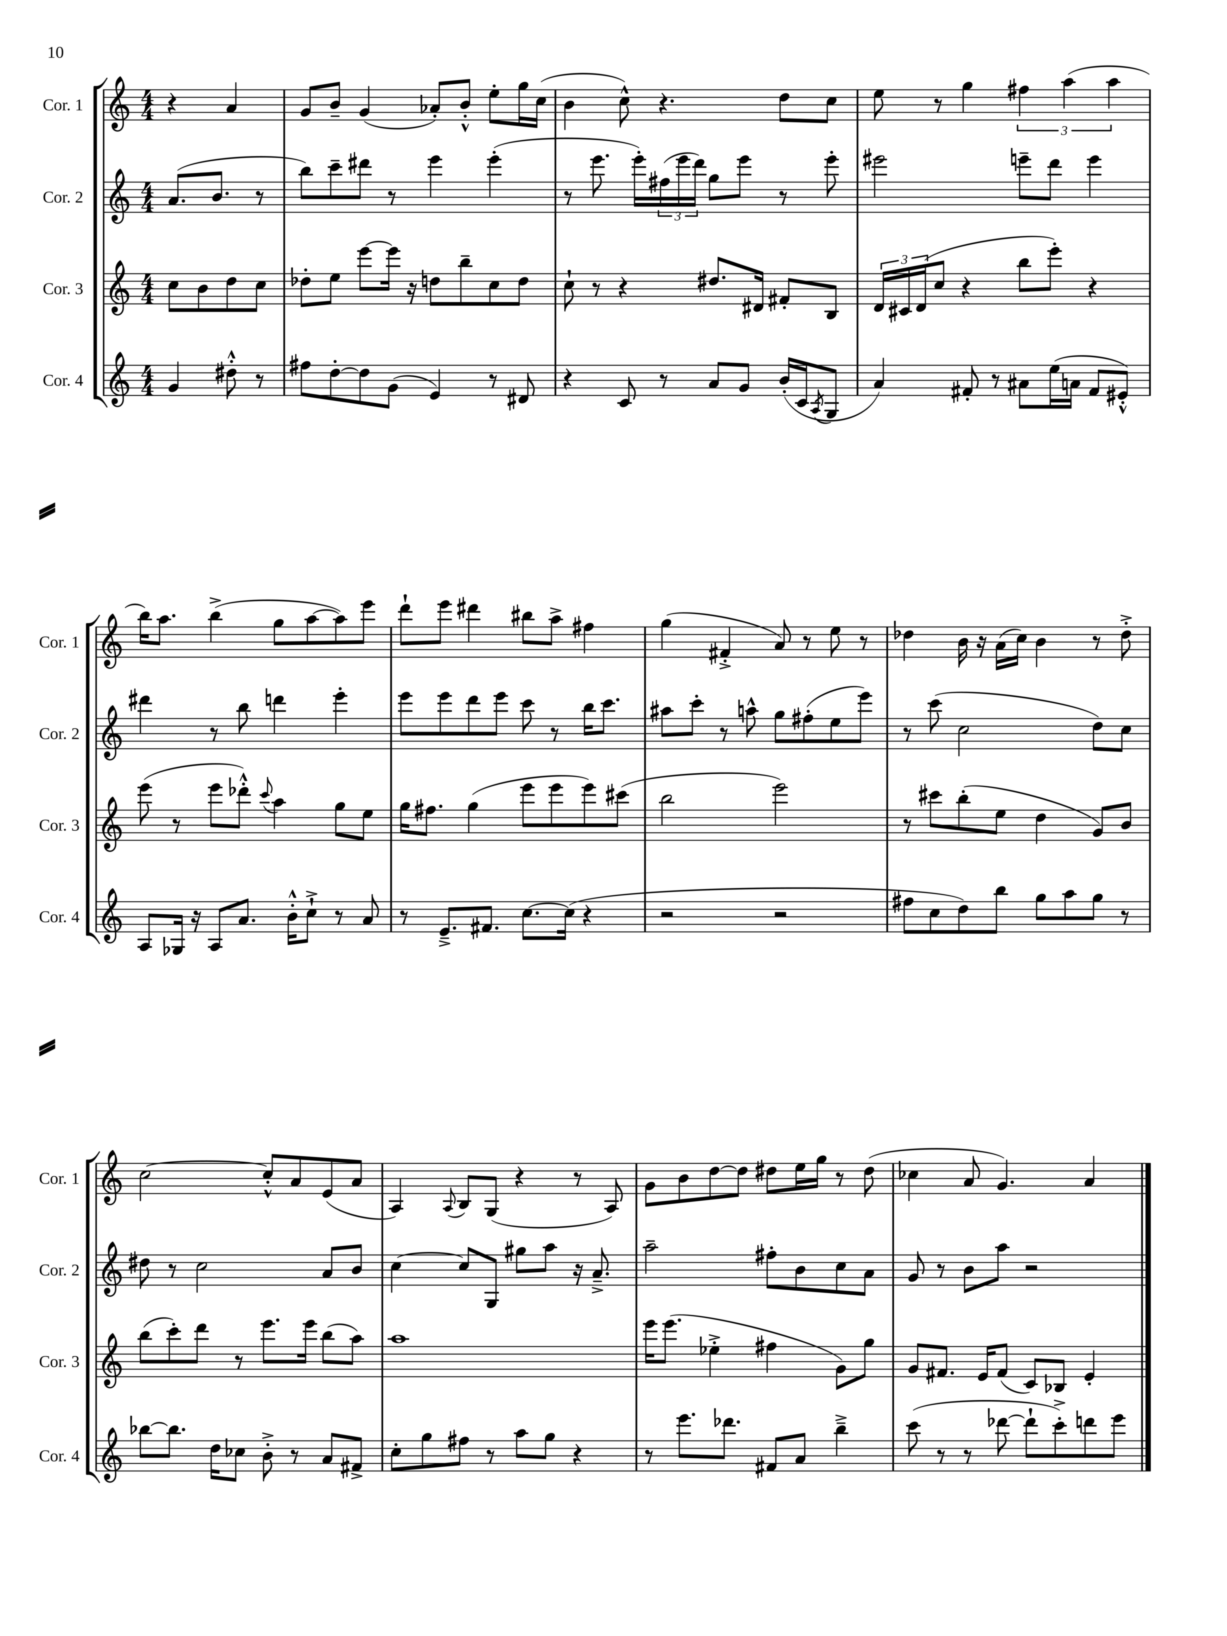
<<
\new StaffGroup <<
\new Staff = "s0" \with { instrumentName = "Cor. 1" shortInstrumentName = "Cor. 1" } {
    \clef treble \key c \major \numericTimeSignature \time 4/4 \partial 2
    r4 a'4 |
    g'8 b'8-- g'4( aes'8-.) b'8-.-^ e''8-. g''16 c''16( |
    b'4 c''8-^) r4. d''8 c''8 |
    e''8 r8 g''4 \tuplet 3/2 { fis''4 a''4( a''4 } |
    b''16) a''8. b''4->( g''8 a''8~ a''8) e'''8 |
    d'''8-! e'''8 dis'''4 bis''8 a''8-> fis''4 |
    g''4( fis'4-.-> a'8) r8 e''8 r8 |
    des''4 b'16 r16 a'16( c''16) b'4 r8 des''8-.-> |
    c''2~ c''8-.-^ a'8 e'8( a'8 |
    a4) \appoggiatura { a8 } b8 g8( r4 r8 a8) |
    g'8 b'8 d''8~ d''8 dis''8 e''16 g''16 r8 dis''8( |
    ces''4 a'8 g'4.) a'4 \bar "|." |
}
\new Staff = "s1" \with { instrumentName = "Cor. 2" shortInstrumentName = "Cor. 2" } {
    \clef treble \key c \major \numericTimeSignature \time 4/4 \partial 2
    a'8.( b'8. r8 |
    b''8) c'''8-- dis'''8 r8 e'''4 e'''4-.( |
    r8 e'''8. e'''16-.) \tuplet 3/2 { fis''16( e'''16 d'''16) } g''8 e'''8 r8 e'''8-. |
    eis'''2 e'''8-- d'''8 e'''4 |
    dis'''4 r8 b''8 d'''4 e'''4-. |
    e'''8 e'''8 d'''8 e'''8 c'''8 r8 b''16 c'''8. |
    ais''8 c'''8-. r8 a''8-^ g''8 fis''8-.( e''8 e'''8) |
    r8 c'''8( c''2 d''8) c''8 |
    dis''8 r8 c''2 a'8 b'8 |
    c''4~ c''8 g8 gis''8 a''8 r16 a'8.---> |
    a''2-- fis''8-. b'8 c''8 a'8 |
    g'8 r8 b'8 a''8 r2 \bar "|." |
}
\new Staff = "s2" \with { instrumentName = "Cor. 3" shortInstrumentName = "Cor. 3" } {
    \clef treble \key c \major \numericTimeSignature \time 4/4 \partial 2
    c''8 b'8 d''8 c''8 |
    des''8-. e''8 e'''8~ e'''16 r16 d''8 b''8-- c''8 d''8 |
    c''8-! r8 r4 dis''8. dis'16 fis'8-. b8 |
    \tuplet 3/2 { d'16 cis'16 d'16( } c''8 r4 b''8 e'''8-.) r4 |
    e'''8( r8 e'''8 des'''8-.-^) \appoggiatura { c'''8 } a''4 g''8 e''8 |
    g''16 fis''8. g''4( e'''8 e'''8 e'''8) cis'''8( |
    b''2 e'''2) |
    r8 cis'''8 b''8-.( e''8 d''4 g'8) b'8 |
    b''8( c'''8-.) d'''8 r8 e'''8. e'''16 b''8( a''8) |
    a''1 |
    e'''16 e'''8.( ees''4-.-> fis''4 g'8) g''8 |
    g'8 fis'8. e'16 fis'8( c'8) bes8 e'4-. \bar "|." |
}
\new Staff = "s3" \with { instrumentName = "Cor. 4" shortInstrumentName = "Cor. 4" } {
    \clef treble \key c \major \numericTimeSignature \time 4/4 \partial 2
    g'4 dis''8-.-^ r8 |
    fis''8 d''8~-. d''8 g'8( e'4) r8 dis'8 |
    r4 c'8 r8 a'8 g'8 b'16-.( c'16 \acciaccatura { a8 } g8 |
    a'4) fis'8-. r8 ais'8 e''16( a'16 fis'8 eis'8-.-^) |
    a8 ges16 r16 a8 a'8. b'16-.-^ c''8-!-> r8 a'8 |
    r8 e'8.---> fis'8. c''8.~ c''16( r4 |
    r2 r2 |
    fis''8 c''8 d''8) b''8 g''8 a''8 g''8 r8 |
    bes''8~ bes''8. d''16 ces''8 b'8-.-> r8 a'8 fis'8-> |
    c''8-. g''8 fis''8 r8 a''8 g''8 r4 |
    r8 e'''8. des'''8. fis'8 a'8 b''4---> |
    c'''8( r8 r8 des'''8~ des'''8-! c'''8-.->) d'''8 e'''8 \bar "|." |
}
>>
>>
\layout { \context { \Score \remove "Bar_number_engraver" } }
